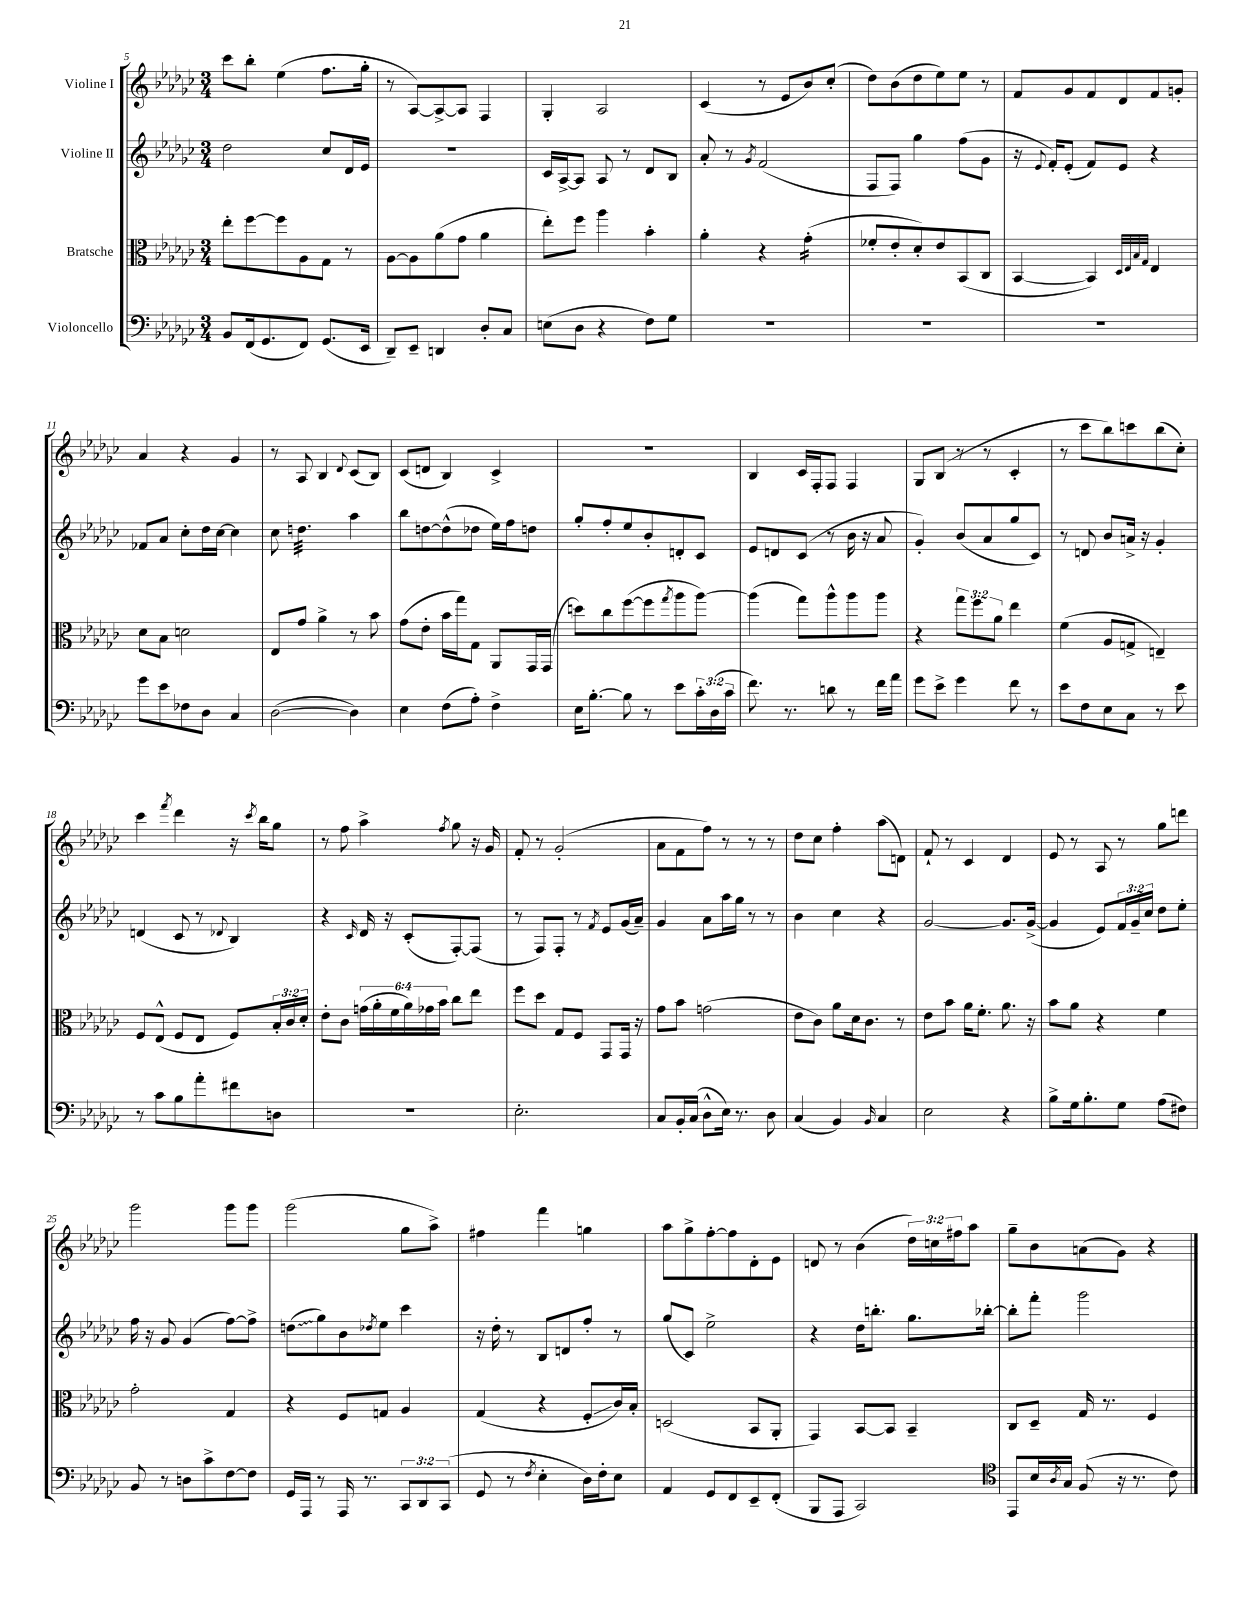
<<
\new StaffGroup <<
\new Staff = "s0" \with { instrumentName = "Violine I" } {
    \clef treble \key ges \major \numericTimeSignature \time 3/4 \override Staff.TupletNumber.text = #tuplet-number::calc-fraction-text
    ces'''8 bes''8-. ees''4( f''8. ges''16-. |
    r8 aes8~) aes8~-> aes8 f4 |
    ges4-. aes2 |
    ces'4( r8 ees'8 bes'8) ces''8-.( |
    des''8) bes'8( des''8 ees''8) ees''8 r8 |
    f'8 ges'8 f'8 des'8 f'8 g'8-. |
    aes'4 r4 ges'4 |
    r8 aes8 bes4 \appoggiatura { des'8 } ces'8( bes8) |
    ces'8( d'8 bes4) ces'4-> |
    R2. |
    bes4 ces'16 f16-. f8 f4 |
    ges8 bes8( r8 r8 ces'4-. |
    r8 ces'''8 bes''8) c'''8 bes''8( ces''8-.) |
    ces'''4 \acciaccatura { f'''8 } des'''4 r16 \acciaccatura { ces'''8 } bes''16 ges''8 |
    r8 f''8 aes''4-> \acciaccatura { f''8 } ges''8 r16 ges'16 |
    f'8-. r8 ges'2-.( |
    aes'8 f'8 f''8) r8 r8 r8 |
    des''8 ces''8 f''4-. aes''8( d'8) |
    f'8-! r8 ces'4 des'4 |
    ees'8 r8 aes8 r8 ges''8 d'''8 |
    ges'''2 ges'''8 ges'''8 |
    ges'''2( ges''8 aes''8->) |
    fis''4 f'''4 g''4 |
    aes''8 ges''8-> f''8~-. f''8 des'8-. ees'8 |
    d'8 r8 bes'4( \tuplet 3/2 { des''16) c''16 fis''16 } aes''8 |
    ges''8-- bes'8 a'8( ges'8) r4 \bar "|." |
}
\new Staff = "s1" \with { instrumentName = "Violine II" } {
    \clef treble \key ges \major \numericTimeSignature \time 3/4 \override Staff.TupletNumber.text = #tuplet-number::calc-fraction-text
    des''2 ces''8 des'16 ees'16 |
    R2. |
    ces'16 aes16~-> aes8 aes8 r8 des'8 bes8 |
    aes'8-. r8 \acciaccatura { ges'8 } f'2( |
    f8 f8) ges''4 f''8( ges'8 |
    r16 \appoggiatura { ees'8 } f'16-.) ees'8-.( f'8) ees'8 r4 |
    fes'8 aes'8 ces''8-. des''16 ces''16~ ces''4 |
    ces''8 d''4.:32 aes''4 |
    bes''8 d''8~ d''8-^( des''8 ees''16) f''16 d''8 |
    ges''8-. f''8-. ees''8 bes'8-. d'8-. ces'8 |
    ees'8 d'8 ces'8( r8 bes'16 r16 aes'8 |
    ges'4-.) bes'8( aes'8 ges''8 ces'8) |
    r8 d'8 bes'8 a'16-> r16 ges'4-. |
    d'4( ces'8 r8 \appoggiatura { des'8 } bes4) |
    r4 \grace { ces'16 } des'16 r16 ces'8-.( f8~-.) f8( |
    r8 f8) f8-. r8 \acciaccatura { f'8 } ees'8 ges'16( aes'16--) |
    ges'4 aes'8 aes''16 ges''16 r8 r8 |
    bes'4 ces''4 r4 |
    ges'2~ ges'8. ges'16~->( |
    ges'4 ees'8) \tuplet 3/2 { f'16 ges'16-- ces''16 } des''8 ees''8-. |
    f''16 r16 ges'8 ges'4( f''8~) f''8-> |
    \once \override Glissando.style = #'zigzag d''8\glissando( ges''8) bes'8 \acciaccatura { des''8 } ees''8 ces'''4 |
    r16 des''16-. r8 bes8 d'8 f''8-. r8 |
    ges''8( ces'8) ees''2-> |
    r4 des''16 b''8.-. ges''8. bes''16~-. |
    bes''8-. f'''8-. ges'''2 \bar "|." |
}
\new Staff = "s2" \with { instrumentName = "Bratsche" } {
    \clef alto \key ges \major \numericTimeSignature \time 3/4 \override Staff.TupletNumber.text = #tuplet-number::calc-fraction-text
    ees''8-. f''8~ f''8 aes8 ges8 r8 |
    aes8~ aes8 aes'8( ges'8 aes'4 |
    ees''8-.) f''8 aes''4 bes'4-. |
    aes'4-. r4 ges'4:16-.( |
    fes'8-. ees'8-. des'8-.) ees'8 bes,8( ces8 |
    bes,4~ bes,4) \grace { des32 ees32 bes32 ges32 } ees4 |
    des'8 bes8 d'2 |
    ees8 ges'8 aes'4-> r8 bes'8 |
    ges'8( ees'8-. bes'16 ges''16) ges8 aes,8 ges,16 ges,16( |
    d''8) ces''8 f''8~( f''8 \acciaccatura { ges''8 } aes''8 aes''8~) |
    aes''4( ges''8) aes''8-^ aes''8 aes''8 |
    r4 \tuplet 3/2 { ges''8 f''8 aes'8 } ees''4 |
    f'4( aes8 g8-> e4--) |
    f8 ees8-^( f8 ees8 f8) \tuplet 3/2 { bes16-. ces'16 des'16-. } |
    ees'8-. ces'8 \tuplet 6/4 { g'16( aes'16-. f'16 aes'16) ges'16 bes'16 } ces''8 ees''8 |
    f''8 des''8 ges8 f8 ges,8 ges,16 r16 |
    ges'8 bes'8 g'2( |
    ees'8 ces'8) aes'8 des'16 ces'8. r8 |
    ees'8 bes'8 aes'16 f'8.-. aes'8. r16 |
    bes'8 aes'8 r4 f'4 |
    ges'2-. ges4 |
    r4 f8 g8 aes4 |
    ges4( r4 f8-.\glissando ces'16) bes16-. |
    d2( bes,8 aes,8-. |
    ges,4) bes,8~ bes,8 bes,4-- |
    ces8 des8-- ges16 r8. f4 \bar "|." |
}
\new Staff = "s3" \with { instrumentName = "Violoncello" } {
    \clef bass \key ges \major \numericTimeSignature \time 3/4 \override Staff.TupletNumber.text = #tuplet-number::calc-fraction-text
    bes,8 f,16( ges,8. f,8) ges,8.( ees,16 |
    des,8--) ees,8-- d,4 des8-. ces8 |
    e8( des8 r4 f8) ges8 |
    R2. |
    R2. |
    R2. |
    ges'8 ees'8 fes8 des8 ces4 |
    des2~( des4) |
    ees4 f8( aes8-.) f4-> |
    ees16 bes8.~-. bes8 r8 ees'8 \tuplet 3/2 { ces'16-. des16( ces'16 } |
    f'8.) r8. d'8 r8 f'16 aes'16 |
    ges'8 ees'8-> ges'4 f'8 r8 |
    ees'8 f8 ees8 ces8 r8 ees'8 |
    r8 ces'8 bes8 aes'8-. fis'8 d8 |
    R2. |
    ees2.-. |
    ces8 bes,16-. ces16( des8-^ ees16) r8. des8 |
    ces4( bes,4) \grace { bes,16 } ces4 |
    ees2 r4 |
    bes8-> ges16 bes8.-. ges8 aes8( fis8) |
    bes,8 r8 d8 ces'8-> f8~ f8 |
    ges,16 aes,,16 r8 aes,,16 r8. \tuplet 3/2 { ces,8 des,8 ces,8( } |
    ges,8 r8 \acciaccatura { f8 } ees4-. des16) f16-. ees8 |
    aes,4 ges,8 f,8 ees,8-- f,8-.( |
    bes,,8 aes,,8 ces,2) |
    \clef tenor ees,8 bes16 \acciaccatura { aes8 } ges16 f8( r16 r8. ces'8) \bar "|." |
}
>>
>>
\layout { \context { \Score currentBarNumber = #5 } }
